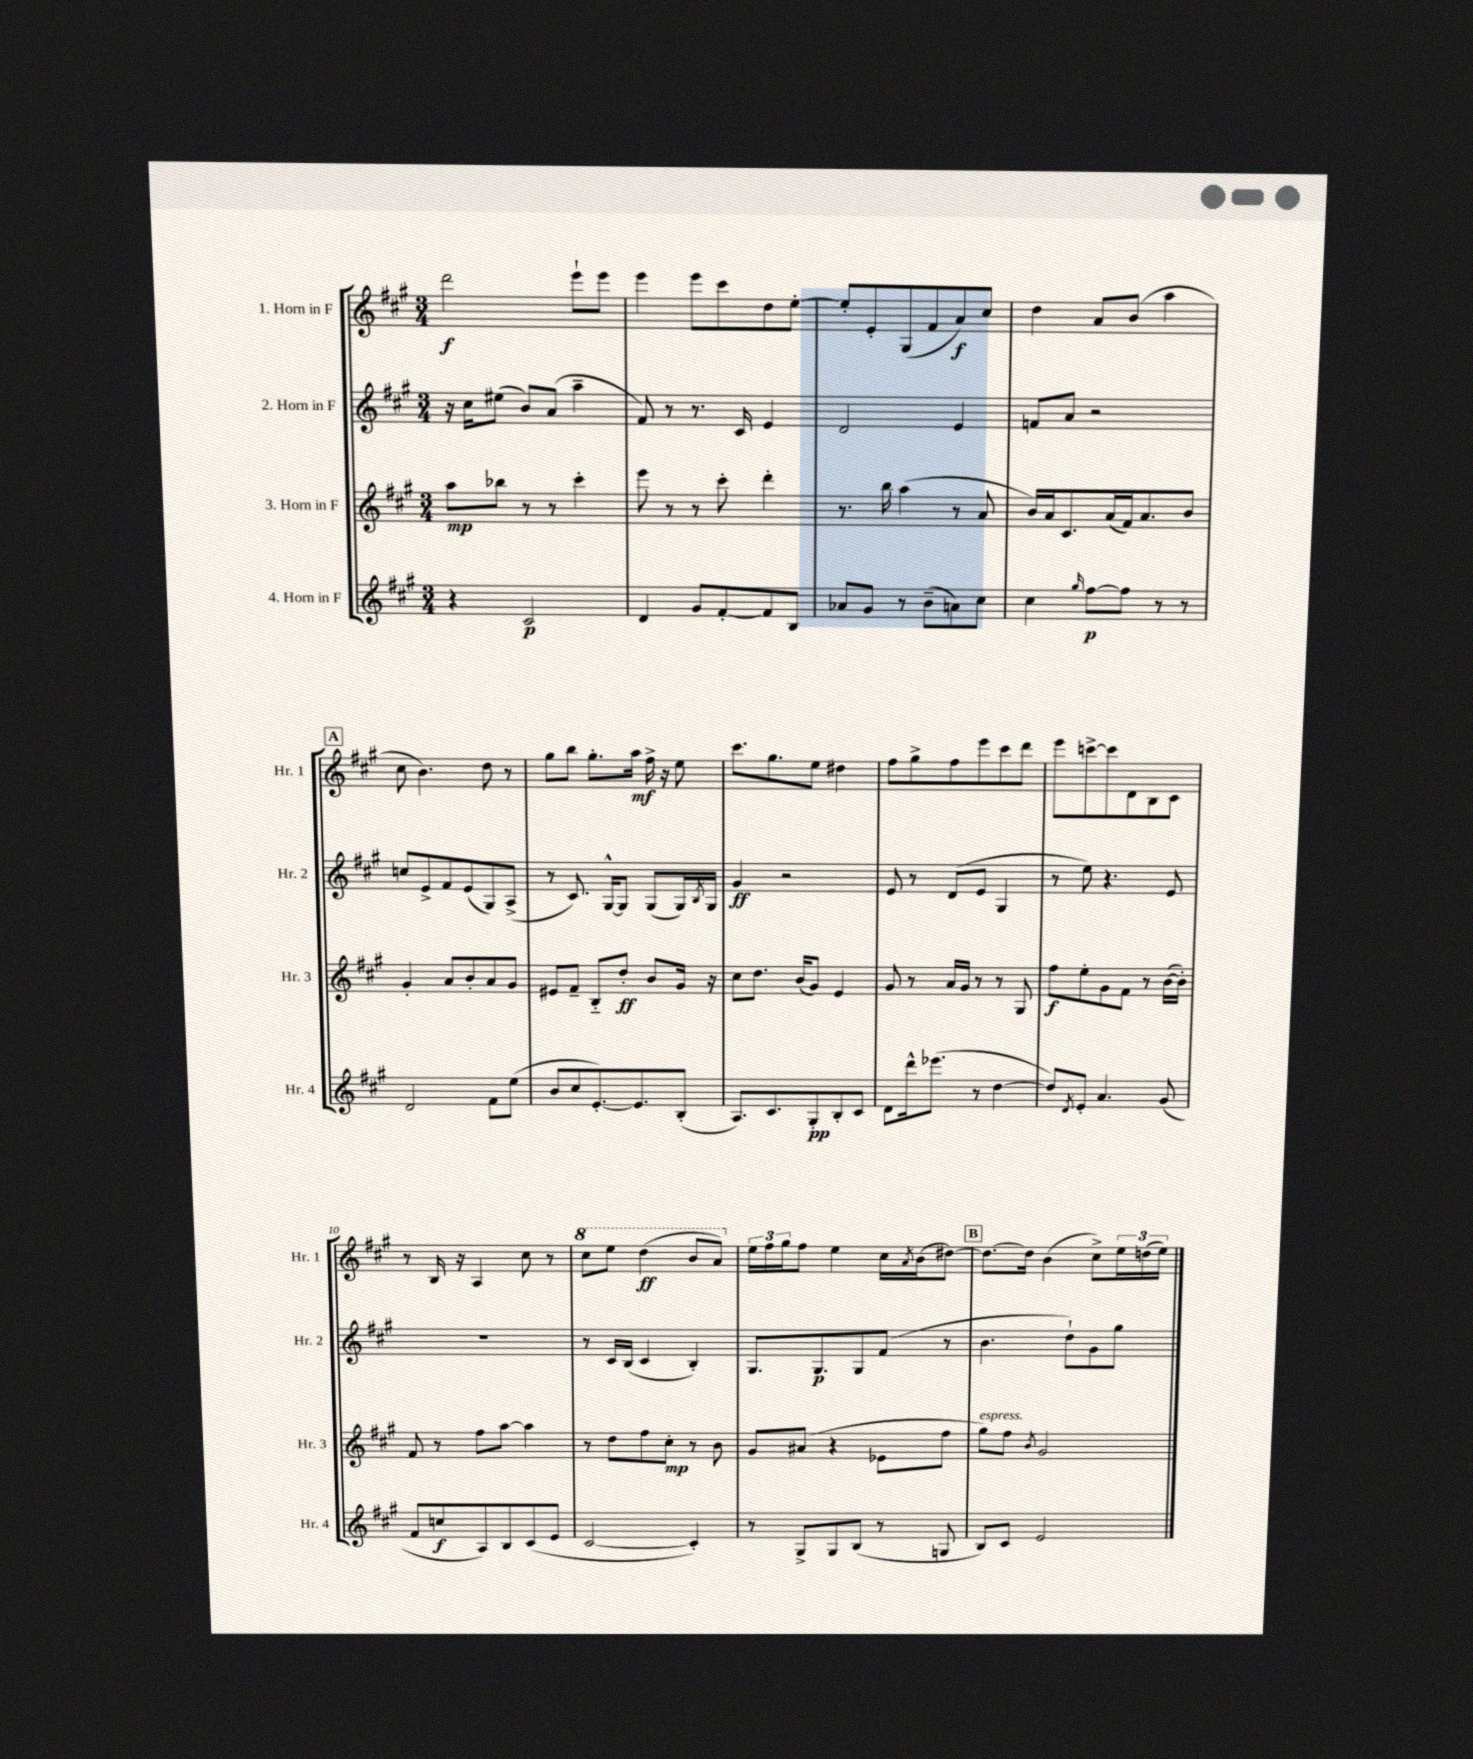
<<
\new StaffGroup <<
\new Staff = "s0" \with { instrumentName = "1. Horn in F" shortInstrumentName = "Hr. 1" } {
    \clef treble \key a \major \numericTimeSignature \time 3/4
    d'''2\f e'''8-! e'''8 |
    e'''4 e'''8 cis'''8 d''8 e''8~-. |
    e''8-. e'8-. gis8( fis'8 a'8\f) cis''8 |
    d''4 a'8 b'8( a''4 |
    \mark \markup { \box "A" } cis''8 b'4.) d''8 r8 |
    gis''8 b''8 gis''8.-. a''16\mf fis''16-> r16 e''8 |
    cis'''8. gis''8. e''8 dis''4 |
    fis''8 gis''8-> fis''8 e'''8 cis'''8 d'''8 |
    e'''8 c'''8~-> c'''8 d'8 b8 cis'8 |
    r8 b16 r16 a4 cis''8 r8 |
    \ottava #1 cis'''8 e'''8 d'''4\ff( b''8 a''8) \ottava #0 |
    \tuplet 3/2 { e''16 fis''16 gis''16 } fis''8 e''4 cis''16 \acciaccatura { a'8 } b'16( dis''8~) |
    \mark \markup { \box "B" } dis''8.~ dis''16 b'4( cis''8->) \tuplet 3/2 { e''16 d''16( e''16) } \bar "|." |
}
\new Staff = "s1" \with { instrumentName = "2. Horn in F" shortInstrumentName = "Hr. 2" } {
    \clef treble \key a \major \numericTimeSignature \time 3/4
    r16 cis''16 eis''8( b'8) a'8( a''4-- |
    fis'8) r8 r8. cis'16 e'4 |
    d'2 e'4 |
    f'8 a'8 r2 |
    \mark \markup { \box "A" } c''8 e'8-> fis'8 e'8( gis8) a8->( |
    r8 cis'8.) gis16~-^ gis8 gis8( gis16) \acciaccatura { b8 } gis16 |
    gis'4\ff r2 |
    e'8 r8 d'8( e'8 gis4 |
    r8 e''8) r4. e'8 |
    R2. |
    r8 cis'16 b16( cis'4 b4-.) |
    gis8. gis8.\p gis8 fis'8( r8 |
    \mark \markup { \box "B" } b'4. d''8-!) gis'8 gis''8 \bar "|." |
}
\new Staff = "s2" \with { instrumentName = "3. Horn in F" shortInstrumentName = "Hr. 3" } {
    \clef treble \key a \major \numericTimeSignature \time 3/4
    a''8\mp bes''8 r8 r8 cis'''4-. |
    e'''8 r8 r8 cis'''8-. d'''4-. |
    r8. b''16 a''4( r8 a'8 |
    b'16) a'16 cis'8. a'16( fis'16) a'8. b'8 |
    \mark \markup { \box "A" } gis'4-. a'8 b'8-. a'8 gis'8 |
    eis'8 fis'8-- b8-_ d''8-.\ff b'8 gis'16 r16 |
    cis''8 d''8. b'16( gis'8) e'4 |
    gis'8 r8 a'16 gis'16 r8 r8 gis8 |
    fis''8\f e''8-. gis'8 fis'8 r8 b'16~( b'16-.) |
    fis'8 r8 fis''8 a''8~ a''4 |
    r8 d''8 fis''8 cis''8-.\mp r8 b'8 |
    gis'8 ais'8( r4 ees'8 fis''8 |
    \mark \markup { \box "B" } gis''8^\markup { \italic "espress." }) fis''8 \acciaccatura { b'8 } gis'2 \bar "|." |
}
\new Staff = "s3" \with { instrumentName = "4. Horn in F" shortInstrumentName = "Hr. 4" } {
    \clef treble \key a \major \numericTimeSignature \time 3/4
    r4 cis'2\p |
    d'4 gis'8 fis'8~-. fis'8 b8 |
    aes'8 gis'8 r8 b'8--( a'8) cis''8 |
    cis''4 \grace { gis''16 } fis''8~\p fis''8 r8 r8 |
    \mark \markup { \box "A" } d'2 fis'8 e''8( |
    b'8 cis''8 e'8.~-.) e'8. b8-.( |
    a8.) cis'8. gis8-.\pp b8-. cis'8 |
    d'8 d'''16-^ ees'''8.( r8 d''4~ |
    d''8) \acciaccatura { d'8 } e'8-. a'4. gis'8( |
    fis'8 c''8\f a8) b8 cis'8( e'8 |
    cis'2~ cis'4-.) |
    r8 gis8-> gis8 b8( r8 g8 |
    \mark \markup { \box "B" } b8) cis'8 e'2 \bar "|." |
}
>>
>>
